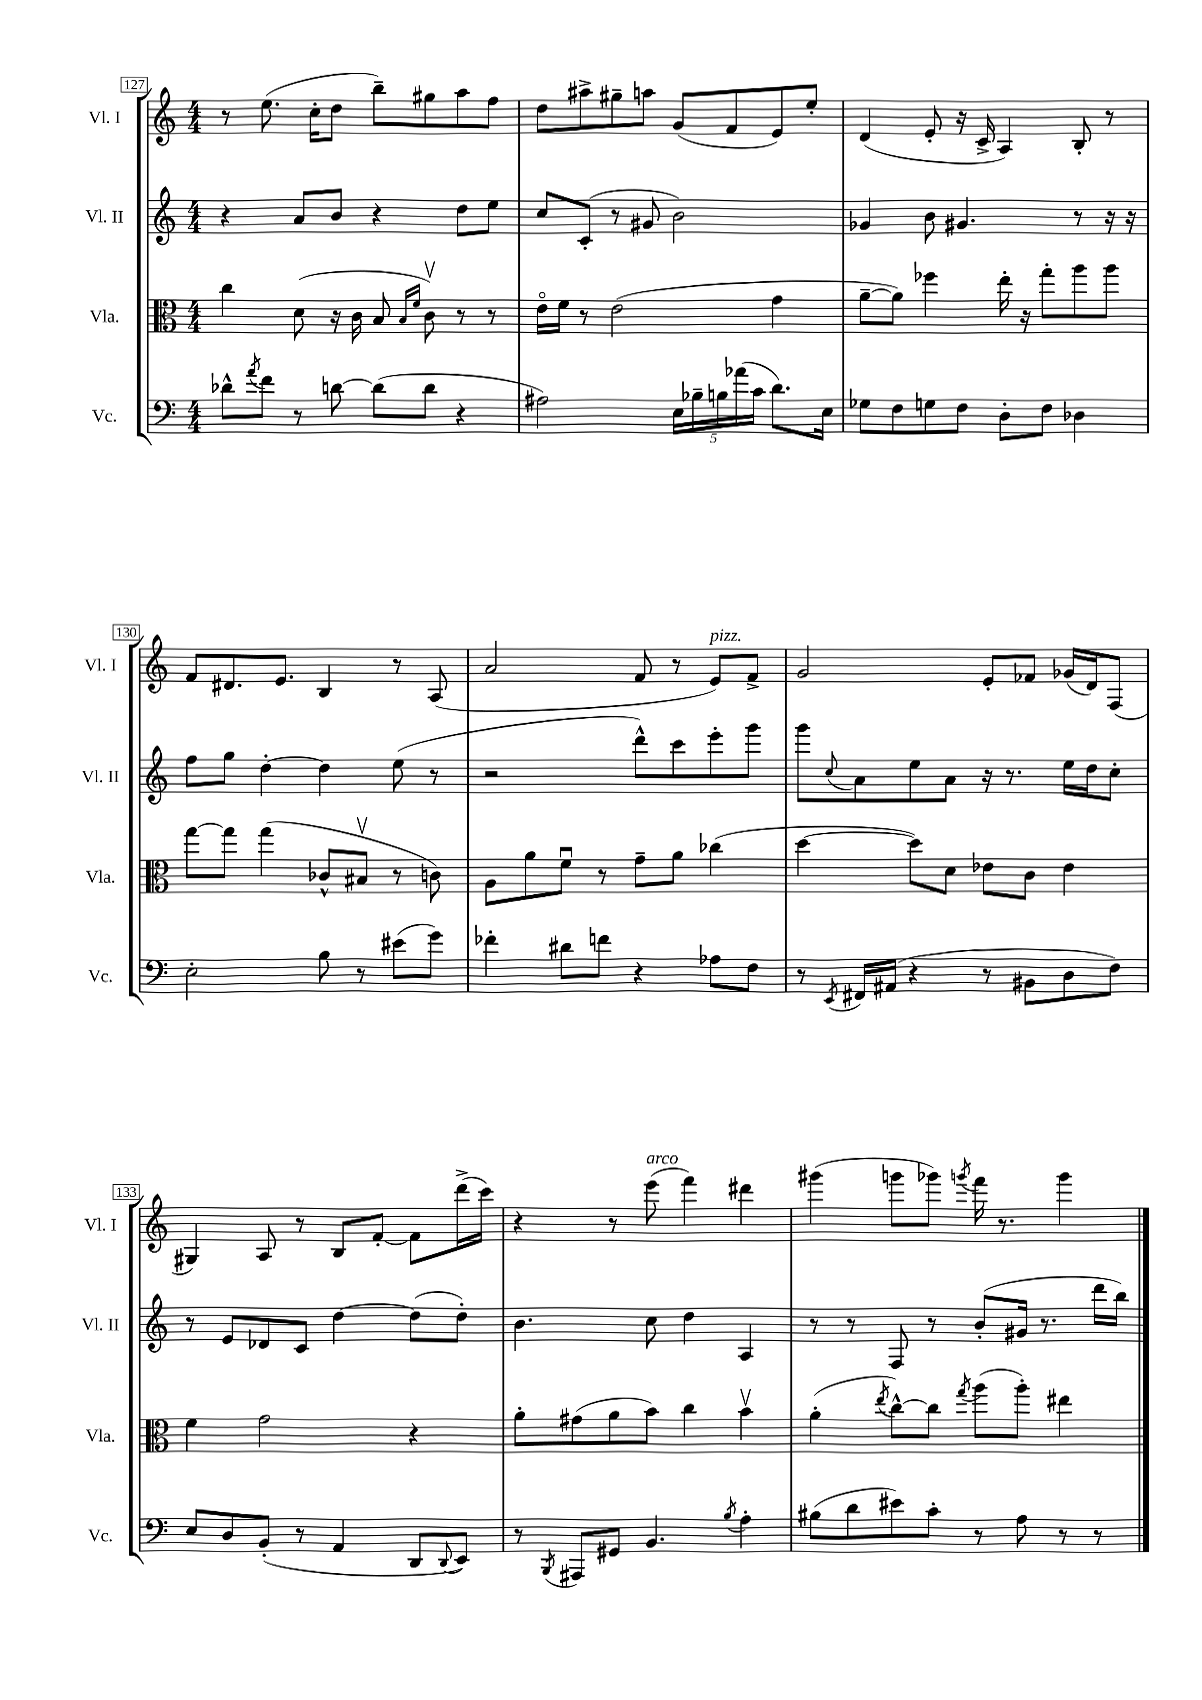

**kern	**kern	**kern	**kern
*part4	*part3	*part2	*part1
*staff4	*staff3	*staff2	*staff1
*I"Vc.	*I"Vla.	*I"Vl. II	*I"Vl. I
*I'Vc.	*I'Vla.	*I'Vl. II	*I'Vl. I
*clefF4	*clefC3	*clefG2	*clefG2
*k[]	*k[]	*k[]	*k[]
*M4/4	*M4/4	*M4/4	*M4/4
=127	=127	=127	=127
8d-X^^\L	4cc\	4r	8r
8qa/	.	.	.
8f\J	.	.	(8.ee\
8r	(8d\	8a/L	.
.	.	.	16cc'\KL
[8dn\	16r	8b/J	8dd\J
.	16c\	.	.
(8d\L]	8B/	4r	8bb~\L)
.	16qqB/LL	.	.
.	16qqf/JJ	.	.
8d\J	8cv\)	.	8gg#X\
4r	8r	8dd\L	8aa\
.	8r	8ee\J	8ff\J
=128	=128	=128	=128
2A#X\)	16e\LL	8cc/L	8dd\L
.	16f\JJ	.	.
.	8r	(8c'/J	8aa#X^\
.	(2e\	8r	8gg#X~\
.	.	8g#X/	8aan\J
20E\LL	.	2b\)	(8g/L
20B-X~\	.	.	.
20Bn\	.	.	.
.	.	.	8f/
(20a-X\	.	.	.
20c\JJ	.	.	.
8.d\L)	4g\	.	8e/)
.	.	.	8ee'/J
16E\Jk	.	.	.
=129	=129	=129	=129
8G-X\L	[8a~\L	4g-X/	(4d/
8F\	8a\J])	.	.
8Gn\	4ff-X\	8b\	8e'/
8F\J	.	4.g#X/	16r
.	.	.	16c^/
8D'\L	16ee'\	.	4A/)
.	16r	.	.
8F\J	8gg'\L	.	.
4D-X\	8aa\	8r	8B'/
.	8aa\J	16r	8r
.	.	16r	.
!!LO:LB:g=z
=130	=130	=130	=130
2E'\	[8gg\L	8ff\L	8f/L
.	8gg\J]	8gg\J	8.d#X/
.	(4gg\	[4dd'\	.
.	.	.	8.e/J
8B\	8c-X^^/L	4dd\]	4B/
8r	8B#Xv/J	.	.
(8e#X\L	8r	(8ee\	8r
8g\J)	8cn\)	8r	(8A/
=131	=131	=131	=131
4f-X'\	8A\L	2r	2a/
.	8a\	.	.
8d#X\L	8fu\J	.	.
8fn\J	8r	.	.
4r	8g~\L	8ddd^^\L)	8f/
.	8a\J	8ccc\	8r
!	!	!	!LO:TX:a:i:t=pizz.
8A-X\L	(4cc-X\	8eee'\	8e/L)
8F\J	.	8ggg\J	8f^/J
=132	=132	=132	=132
8r	[4dd\	8ggg\L	2g/
8qEE/	.	8qqcc/	.
16FF#X/LL	.	8a\	.
(16AA#X/JJ	.	.	.
4r	8dd\L])	8ee\	.
.	8d\J	8a\J	.
8r	8e-X\L	16r	8e'/L
.	.	8.r	.
8BB#X\L	8c\J	.	8f-X/J
8D\	4e-\	16ee\LL	(16g-X/LL
.	.	16dd\J	16d/J)
8F\J)	.	8cc'\J	(8F/J
!!LO:LB:g=z
=133	=133	=133	=133
8E/L	4f\	8r	4G#X/)
8D/	.	8e/L	.
(8BB'/J	2g\	8d-X/	8A/
8r	.	8c/J	8r
4AA/	.	[4dd\	8B/L
.	.	.	[8f'/J
8DD/L	4r	(8dd\L]	8f\L]
8qqDD/	.	.	.
8EE/J)	.	8dd'\J)	(16ddd^\L
.	.	.	16ccc\JJ)
=134	=134	=134	=134
8r	8a'\L	4.b\	4r
8qBBB/	.	.	.
8AAA#X/L	(8g#X\	.	.
8GG#X/J	8a\	.	8r
!	!	!	!LO:TX:a:i:t=arco
4.BB/	8b\J)	8cc\	(8eee\
.	4cc\	4dd\	4fff\)
8qB/	.	.	.
4A'\	4bv\	4A/	4ddd#X\
=135	=135	=135	=135
(8B#X\L	(4a'\	8r	(4ggg#X\
8d\	.	8r	.
.	8qee/	.	.
8e#X\)	[8cc^^\L)	8F/	8gggn\L
8c'\J	8cc\J]	8r	8ggg-X\J)
.	8qgg/	.	8qgggn/
8r	(8aa\L	(8b'/L	16fff\
.	.	.	8.r
8A\	8aa'\J)	16g#X/Jk	.
.	.	8.r	.
8r	4ee#X\	.	4ggg\
8r	.	16ddd\LL	.
.	.	16bb\JJ)	.
==	==	==	==
*-	*-	*-	*-
